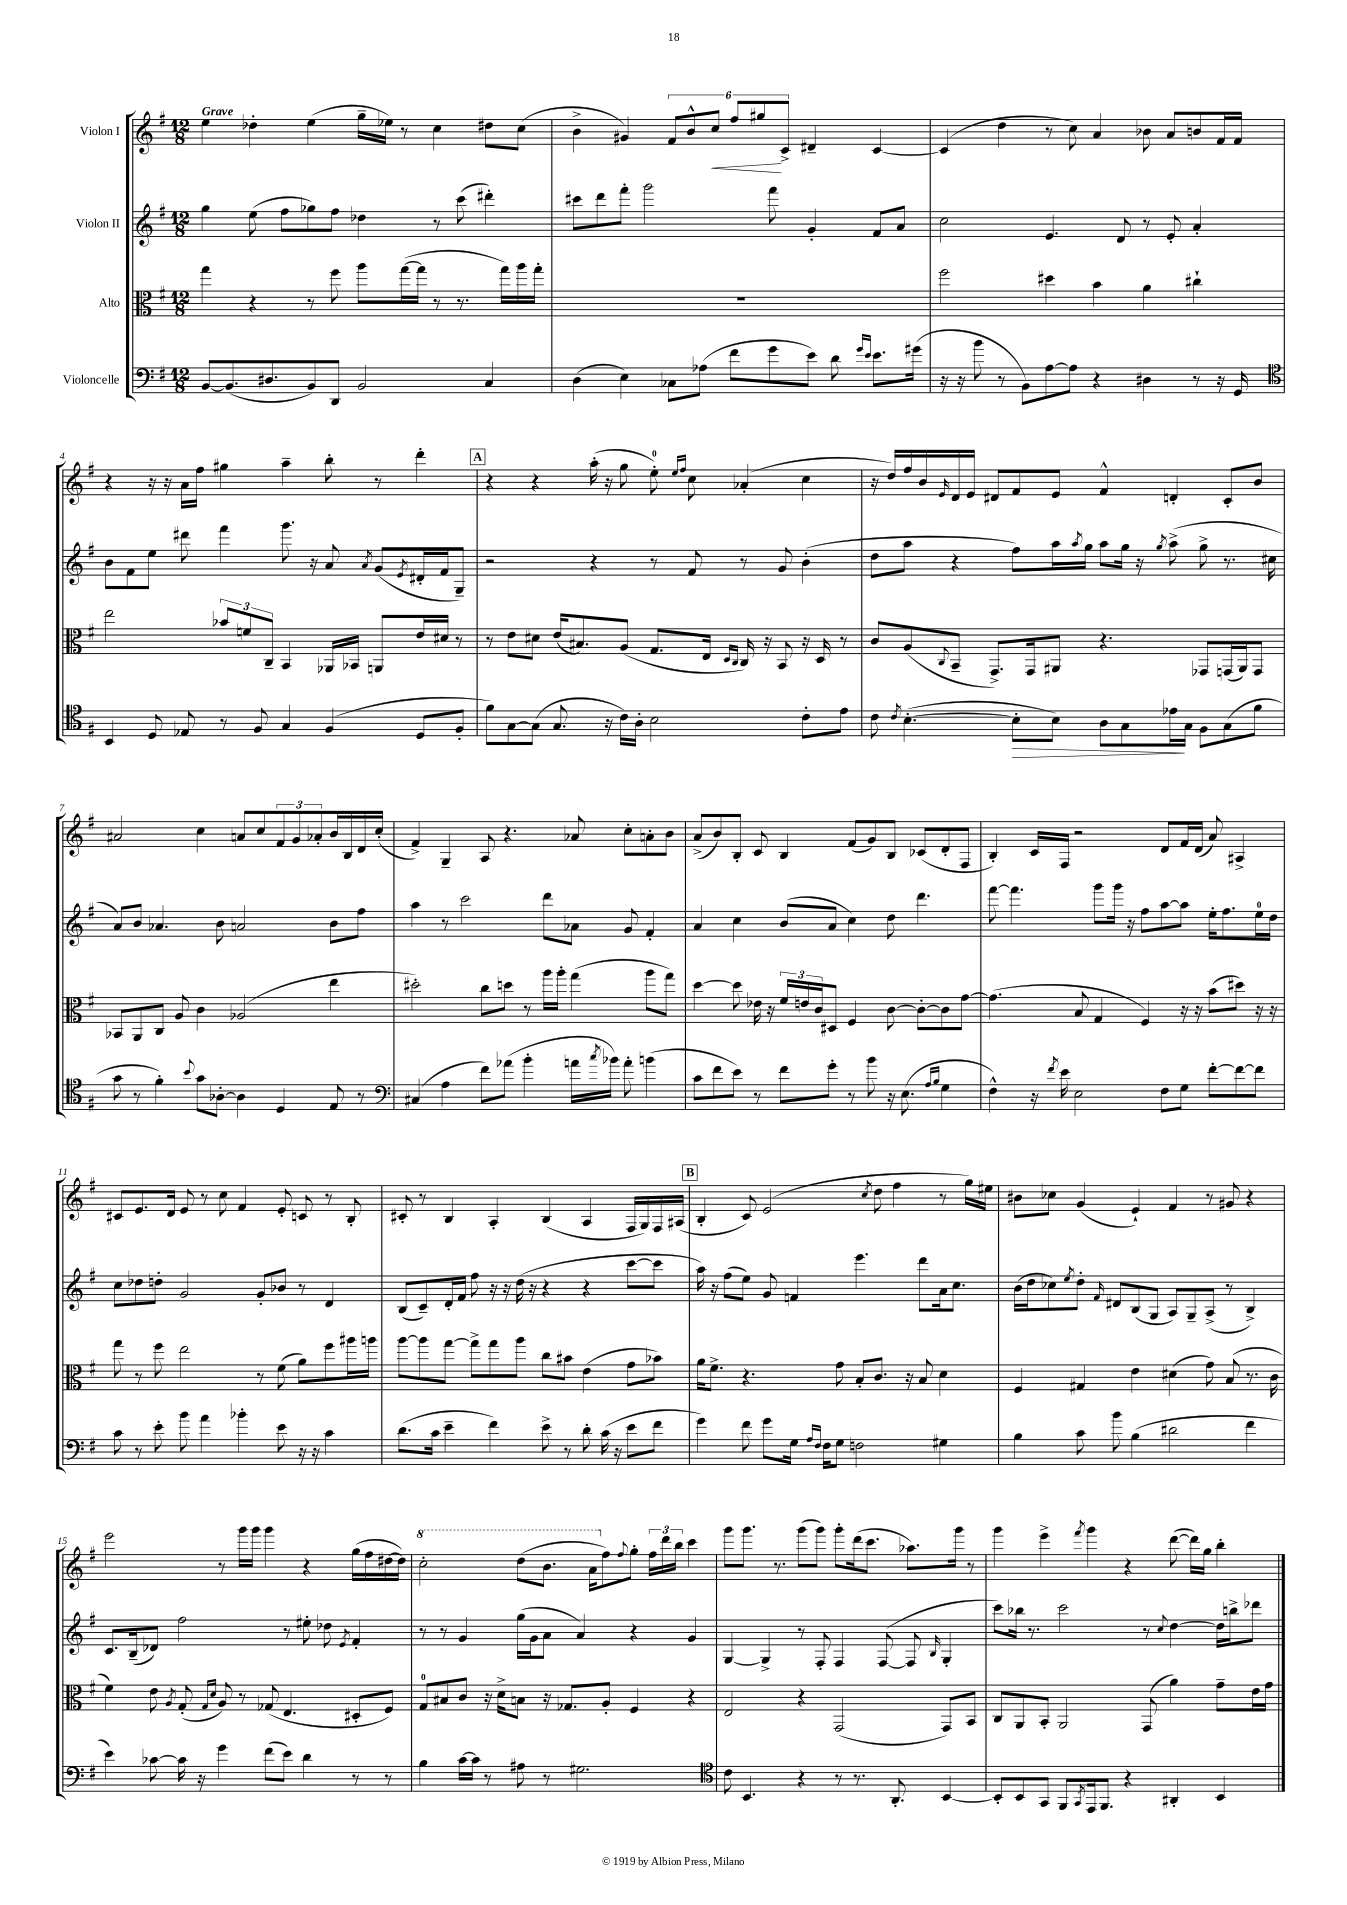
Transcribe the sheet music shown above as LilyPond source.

<<
\new StaffGroup <<
\new Staff = "s0" \with { instrumentName = "Violon I" } {
    \clef treble \key g \major \numericTimeSignature \time 12/8 \tempo "Grave"
    e''4 des''4-. e''4( g''16-- ees''16) r8 c''4 dis''8 c''8( |
    b'4-> gis'4) \tuplet 6/4 { fis'8 b'8-^ c''8\< fis''8 gis''8\! c'8-> } dis'4-- c'4~ |
    c'4( d''4 r8 c''8) a'4 bes'8 a'8 b'8 fis'16 fis'16 |
    r4 r16 r16 a'16 fis''16 gis''4 a''4-- b''8-. r8 d'''4-. |
    \mark \markup { \box "A" } r4 r4 a''16-.( r16 g''8 e''8-0-.) \grace { e''16 fis''16 } c''8 aes'4-.( c''4 |
    r16 d''16) fis''16 b'16 \grace { e'16 } d'16 e'16 dis'8 fis'8 e'8 fis'4-^ d'4-. c'8-. b'8 |
    ais'2 c''4 a'8 c''8 \tuplet 3/2 { fis'8 g'8 aes'8-. } b'16 b16 d'16 c''16-.( |
    fis'4->) g4-- a8 r4. aes'8 c''8-. a'8-. b'8 |
    a'8->( b'8) b8-. c'8 b4 fis'8( g'8) b8 ces'8( d'8-. fis8 |
    b4-.) c'16 fis16 r2 d'8 fis'16 d'16( a'8) ais4-> |
    cis'8 e'8. d'16 e'8 r8 c''8 fis'4 e'8-. c'8 r8 b8-. |
    cis'8-. r8 b4 a4-. b4( a4 fis16 g16) fis16 ais16( |
    \mark \markup { \box "B" } b4-. c'8) e'2( \acciaccatura { c''8 } d''8 fis''4 r8 g''16) eis''16 |
    bis'8 ces''8 g'4( e'4-!) fis'4 r8 gis'8 r4 |
    e'''2 r8 g'''16 g'''16 g'''4 r4 g''16( fis''16 dis''16~ dis''16) |
    \ottava #1 c'''2-. d'''8( b''8. a''16 \ottava #0 fis''8) \appoggiatura { fis''8 } g''8-. \tuplet 3/2 { fis''16 d'''16 b''16 } c'''4 |
    g'''8 g'''8. r8. g'''8( g'''8) g'''8-. d'''16( c'''8. aes''8.) g'''16 r8 |
    g'''4 e'''4-> \acciaccatura { fis'''8 } g'''4 r4 d'''8~( d'''16) g''16 b''4-. \bar "|." |
}
\new Staff = "s1" \with { instrumentName = "Violon II" } {
    \clef treble \key g \major \numericTimeSignature \time 12/8
    g''4 e''8( fis''8 ges''8) fis''8 des''4 r8 c'''8( dis'''4-.) |
    cis'''8 d'''8 fis'''8-. g'''2 fis'''8 g'4-. fis'8 a'8 |
    c''2 e'4. d'8 r8 e'8-. a'4-. |
    b'8 fis'8 e''8 dis'''8 fis'''4 g'''8. r16 a'8 \acciaccatura { a'8 } g'8( \acciaccatura { e'8 } dis'16-. fis'16 g8--) |
    \mark \markup { \box "A" } r2 r4 r8 fis'8 r8 g'8 b'4-.( |
    d''8 a''8 r4 fis''8) a''16 \acciaccatura { a''8 } g''16 a''8 g''16 r16 \acciaccatura { g''8 } a''8->( g''8-> r8. cis''16 |
    a'8) b'8 aes'4. b'8 a'2 b'8 fis''8 |
    a''4 r8 c'''2 d'''8 aes'8 g'8 fis'4-. |
    a'4 c''4 b'8( a'8 c''4) d''8 d'''4. |
    fis'''8~ fis'''4. g'''8 g'''16 r16 fis''8 a''8~ a''8 e''16-. fis''8. e''16-0 d''16 |
    c''8 des''8 d''8-. g'2 g'8-. bes'8 r8 d'4 |
    b8( c'8--) d'16-. fis'16 fis''8 r16 r16 d''16( r16 r4 r4 c'''8~ c'''8 |
    \mark \markup { \box "B" } a''16) r16 fis''8( e''8) g'8 f'4 e'''4. d'''8 a'16 c''8. |
    b'16( d''16 ces''8) \acciaccatura { e''8 } d''8-. \grace { fis'16 } dis'8 b8( g8 a8) g8-- a8->( r8 b4->) |
    c'8. b16--( des'8) fis''2 r8 eis''8-. des''8 \acciaccatura { e'8 } fis'4-. |
    r8 r8 g'4 g''16( g'16 a'8 a'4) r4 g'4 |
    g4~ g4-> r8 fis8-. fis4 fis8~( fis8 \grace { b16 } g4-. |
    c'''8) bes''16 r8. c'''2 r8 \appoggiatura { c''8 } d''4~ d''16 b''16-> des'''8 \bar "|." |
}
\new Staff = "s2" \with { instrumentName = "Alto" } {
    \clef alto \key g \major \numericTimeSignature \time 12/8
    g''4 r4 r8 fis''8 a''8 g''16~( g''16 r8 r8. g''16) a''16 g''16-. |
    R1. |
    fis''2 dis''4 b'4 a'4 cis''4-! |
    e''2 \tuplet 3/2 { bes'8 f'8 c8-- } b,4 aes,16 bes,16 a,8 e'16 dis'16 r8 |
    \mark \markup { \box "A" } r8 e'8 dis'8 e'16( bis8.) a8( g8. e16 \grace { d16 c16 } c16) r16 b,8 r16 d16 r8 |
    c'8 a8( \appoggiatura { c8 } b,8-- g,8.->) g,16 ais,8 r4. ges,8 g,16( ais,16) g,8 |
    bes,8 a,8 c8 a8 c'4 aes2( e''4 |
    dis''2-.) c''8 d''8 r8 a''16 a''16-. g''4( a''8 g''8) |
    d''4~ d''8 ees'16 r16 \tuplet 3/2 { fis'16 e'16 c'16 } dis8 fis4 c'8~ c'8~-. c'8 g'8~ |
    g'4.( b8 g4 fis4) r16 r16 b'8( dis''8) r16 r16 |
    g''8 r8 fis''8 e''2 r8 fis'8( a'8) fis''8 ais''16 a''16 |
    a''8~ a''8 g''8~ g''8-> g''8 a''8 c''8 bis'8 e'4( g'8 bes'8) |
    \mark \markup { \box "B" } a'16 fis'8.-> r4. g'8 b8-. c'8. r16 b8 d'4 |
    fis4 gis4 e'4 dis'4( g'8) b8( r8. c'16 |
    fis'4) e'8 \acciaccatura { a8 } g8-.( \grace { g16 d'16 } a8) r8 ges8( e4. dis8-. fis8) |
    g8-0 bis8 c'8 r16 d'16-> b8 r16 ges8. a8-. fis4 r4 |
    e2 r4 g,2( g,8) b,8 |
    c8 a,8 b,8-. a,2 g,8( a'4) g'8-- e'16 g'16 \bar "|." |
}
\new Staff = "s3" \with { instrumentName = "Violoncelle" } {
    \clef bass \key g \major \numericTimeSignature \time 12/8
    b,8~ b,8.( dis8. b,8) d,8 b,2 c4 |
    d4( e4) ces8 aes8( fis'8 g'8 e'8) d'8 \grace { g'16 e'16 } e'8. gis'16( |
    r16 r16 b'8 r8 b,8) a8~ a8 r4 dis4 r8 r16 g,16 |
    \clef tenor b,4 d8 ees8 r8 fis8 g4 fis4( d8 fis8-. |
    \mark \markup { \box "A" } fis'8) g8~ g8( g8. r16 c'16) a16-. b2 c'8-. e'8 |
    c'8 \acciaccatura { c'8 } b4.~-.( b8-.\> b8) a8 g8 ees'16\! g16 fis8 g8( fis'8 |
    g'8 r8 fis'4-.) \appoggiatura { b'8 } g'8 aes8~-. aes4 d4 e8 r8 |
    \clef bass cis4( a4 fis'8) aes'8( b'4-. a'16 \acciaccatura { c''8 } bes'16) a'8-. b'4( |
    c'8 fis'8 e'8) r8 fis'8 g'8-. r8 b'8 r16 e8.( \grace { a16 b16 } g4 |
    fis4-^) r16 \acciaccatura { fis'8 } e'16 e2 fis8 g8 fis'8~-. fis'8~ fis'8 |
    c'8 r8 e'8-. b'8 a'4 bes'4-. e'8 r16 r16 c'4 |
    d'8.( c'16 e'4-- fis'4) e'8-> r8 d'8-. c'16( r16 e'8 fis'8 |
    \mark \markup { \box "B" } g'4) fis'8 g'8 g16 \grace { a16 fis16 } fis16 g8 f2 gis4 |
    b4 c'8 b'8 b4( dis'2 fis'4 |
    e'4) ces'8~ ces'16 r16 g'4 fis'8( e'8) d'4 r8 r8 |
    b4 c'16~ c'16 r8 ais8 r8 gis2. |
    \clef tenor c'8 b,4. r4 r8 r8. a,8.-. b,4~ |
    b,8-. b,8 g,8 fis,8 \acciaccatura { g,8 } e,16 fis,8. r4 ais,4-. b,4 \bar "|." |
}
>>
>>
